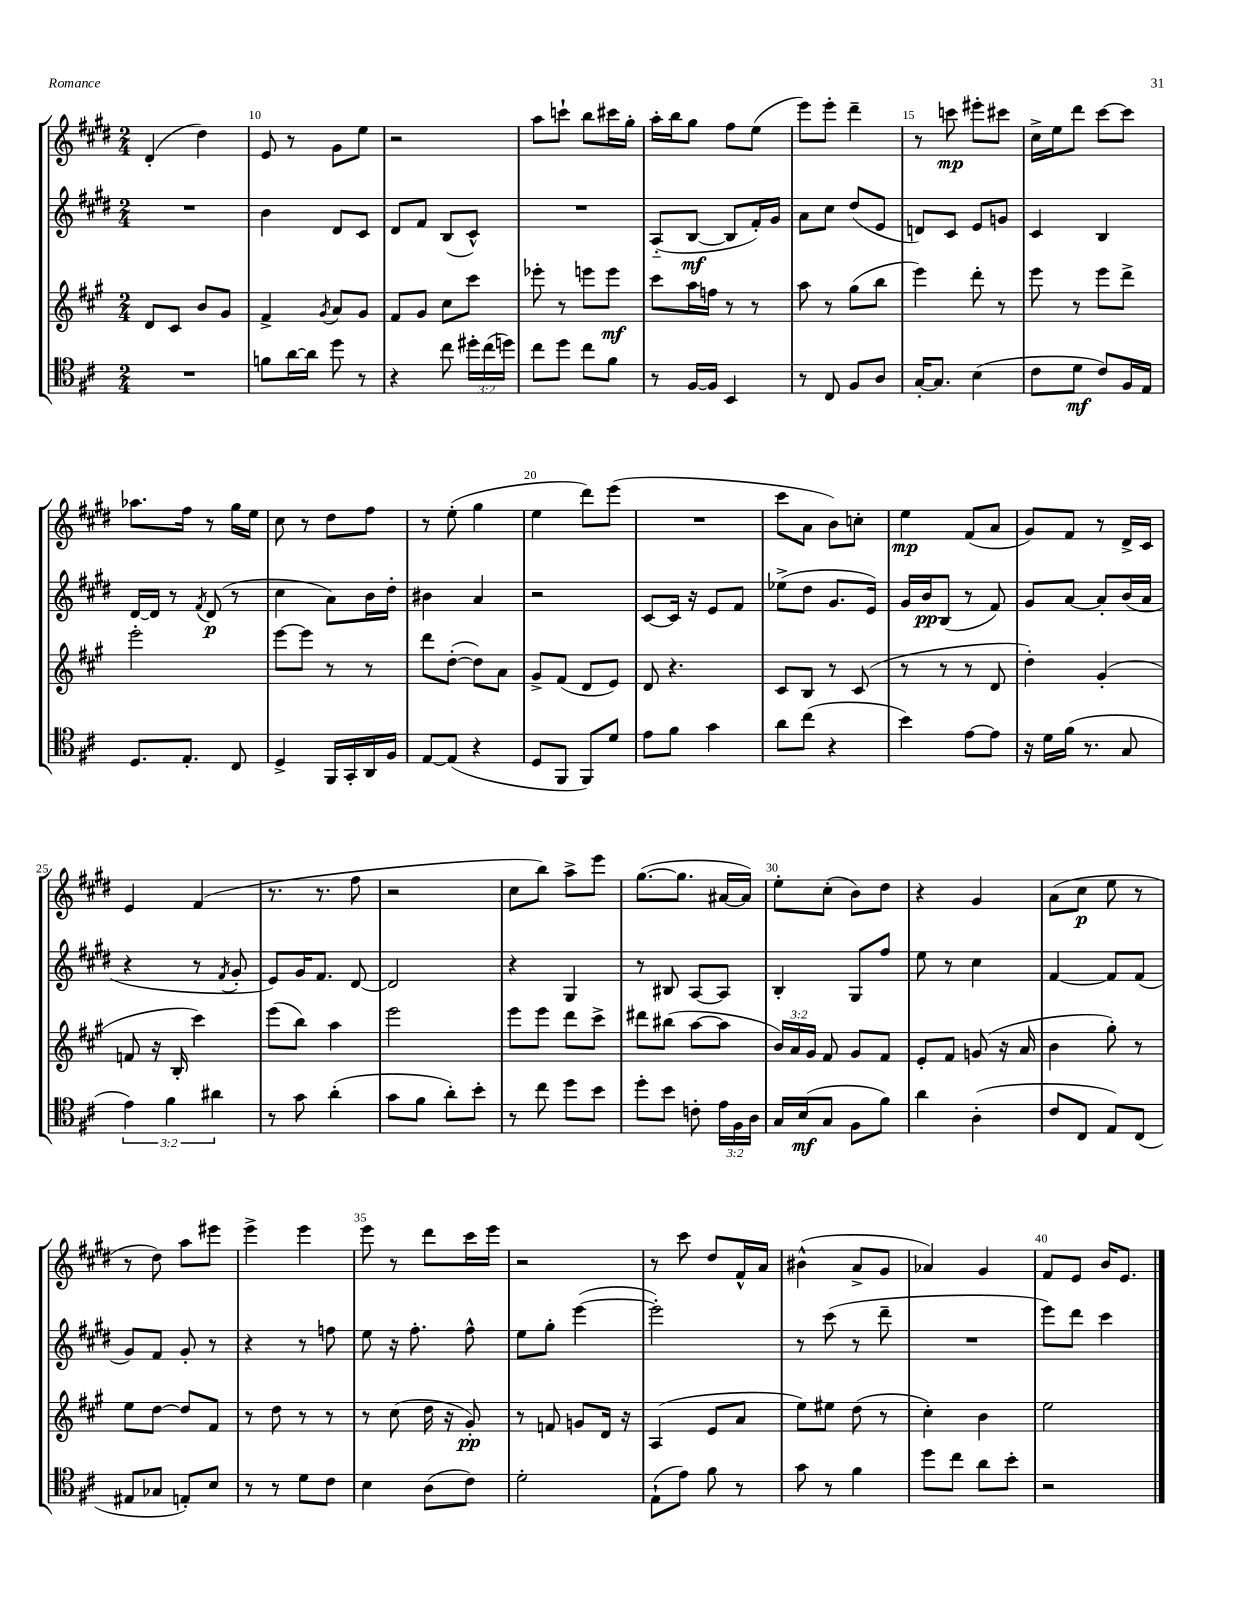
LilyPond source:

<<
\new StaffGroup <<
\new Staff = "s0" {
    \clef treble \key e \major \numericTimeSignature \time 2/4
    \autoBeamOff dis'4-.( dis''4) |
    e'8 r8 gis'8[ e''8] |
    r2 |
    a''8[ c'''8]-! b''8[ cis'''16 gis''16]-. |
    a''16[-. b''16 gis''8] fis''8[ e''8]( |
    e'''8[) e'''8]-. dis'''4-- |
    r8 c'''8\mp eis'''8[-. cis'''8] |
    cis''16[-> e''16 dis'''8] cis'''8[~ cis'''8] |
    aes''8.[ fis''16] r8 gis''16[ e''16] |
    cis''8 r8 dis''8[ fis''8] |
    r8 e''8-.( gis''4 |
    e''4 dis'''8[) e'''8]( |
    R2 |
    cis'''8[ a'8] b'8[) c''8]-. |
    e''4\mp fis'8[( a'8] |
    gis'8[) fis'8] r8 dis'16[-> cis'16] |
    e'4 fis'4( |
    r8. r8. fis''8 |
    r2 |
    cis''8[ b''8]) a''8[-> e'''8] |
    gis''8.[~( gis''8.] ais'16[~ ais'16]) |
    e''8[-. cis''8]-.( b'8[) dis''8] |
    r4 gis'4 |
    a'8[( cis''8]\p e''8 r8 |
    r8 dis''8) a''8[ eis'''8] |
    e'''4-> e'''4 |
    e'''8 r8 dis'''8[ cis'''16 e'''16] |
    r2 |
    r8 cis'''8 dis''8[ fis'16-^ a'16] |
    bis'4-^( a'8[-> gis'8] |
    aes'4) gis'4 |
    fis'8[ e'8] b'16[ e'8.] \bar "|." |
}
\new Staff = "s1" {
    \clef treble \key e \major \numericTimeSignature \time 2/4
    \autoBeamOff R2 |
    b'4 dis'8[ cis'8] |
    dis'8[ fis'8] b8[( cis'8]-^) |
    R2 |
    a8[-_( b8]~\mf b8[ fis'16-.) gis'16] |
    a'8[ cis''8] dis''8[( e'8] |
    d'8[) cis'8] e'8[ g'8] |
    cis'4 b4 |
    dis'16[~ dis'16] r8 \acciaccatura { fis'8 } dis'8\p( r8 |
    cis''4 a'8[) b'16 dis''16]-. |
    bis'4 a'4 |
    r2 |
    cis'8[~ cis'16] r16 e'8[ fis'8] |
    ees''8[->( dis''8] gis'8.[ e'16]) |
    gis'16[ b'16\pp b8]( r8 fis'8) |
    gis'8[ a'8]~ a'8[-. b'16( a'16] |
    r4 r8 \acciaccatura { fis'8 } gis'8-. |
    e'8[) gis'16 fis'8.] dis'8~ |
    dis'2 |
    r4 gis4 |
    r8 bis8 a8[~ a8] |
    b4-. gis8[ fis''8] |
    e''8 r8 cis''4 |
    fis'4~ fis'8[ fis'8]( |
    gis'8[) fis'8] gis'8-. r8 |
    r4 r8 f''8 |
    e''8 r16 fis''8.-. fis''8-^ |
    e''8[ gis''8]-. e'''4~( |
    e'''2-.) |
    r8 cis'''8( r8 dis'''8-- |
    R2 |
    e'''8[) dis'''8] cis'''4 \bar "|." |
}
\new Staff = "s2" {
    \clef treble \key a \major \numericTimeSignature \time 2/4 \override Staff.TupletNumber.text = #tuplet-number::calc-fraction-text
    \autoBeamOff d'8[ cis'8] b'8[ gis'8] |
    fis'4-> \acciaccatura { gis'8 } a'8[ gis'8] |
    fis'8[ gis'8] cis''8[ cis'''8] |
    ees'''8-. r8 e'''8[ e'''8]\mf |
    cis'''8[ a''16 f''16] r8 r8 |
    a''8 r8 gis''8[( b''8] |
    e'''4) d'''8-. r8 |
    e'''8 r8 e'''8[ d'''8]-> |
    e'''2-. |
    e'''8[~ e'''8] r8 r8 |
    d'''8[ d''8]~-.( d''8[) a'8] |
    gis'8[-> fis'8]( d'8[ e'8]) |
    d'8 r4. |
    cis'8[ b8] r8 cis'8( |
    r8 r8 r8 d'8 |
    d''4-.) gis'4-.( |
    f'8 r16 b16-. cis'''4) |
    e'''8[( b''8]) a''4 |
    e'''2 |
    e'''8[ e'''8] d'''8[ cis'''8]-> |
    dis'''8[ bis''8]( a''8[~ a''8] |
    \tuplet 3/2 { b'16[) a'16 gis'16] } fis'8 gis'8[ fis'8] |
    e'8[-. fis'8] g'8( r16 a'16 |
    b'4 gis''8-.) r8 |
    e''8[ d''8]~ d''8[ fis'8] |
    r8 d''8 r8 r8 |
    r8 cis''8( d''16 r16 gis'8-.\pp) |
    r8 f'8 g'8[ d'16] r16 |
    a4( e'8[ a'8] |
    e''8[) eis''8] d''8( r8 |
    cis''4-.) b'4 |
    e''2 \bar "|." |
}
\new Staff = "s3" {
    \clef tenor \key d \major \numericTimeSignature \time 2/4 \override Staff.TupletNumber.text = #tuplet-number::calc-fraction-text
    \autoBeamOff R2 |
    f'8[ a'16~ a'16] d''8 r8 |
    r4 cis''8 \tuplet 3/2 { dis''16[-. cis''16( d''16]) } |
    cis''8[ d''8] cis''8[ fis'8] |
    r8 fis16[~ fis16] b,4 |
    r8 cis8 fis8[ a8] |
    g16[~-. g8.] b4( |
    cis'8[ d'8]\mf cis'8[) fis16 e16] |
    d8.[ e8.]-. cis8 |
    d4-> fis,16[ g,16-. a,16 fis16] |
    e8[~ e8]( r4 |
    d8[ fis,8] fis,8[) d'8] |
    e'8[ fis'8] g'4 |
    a'8[ cis''8]( r4 |
    b'4) e'8[~ e'8] |
    r16 d'16[ fis'16]( r8. g8 |
    \tuplet 3/2 { e'4) fis'4 ais'4 } |
    r8 g'8 a'4-.( |
    g'8[ fis'8] a'8[-.) b'8]-. |
    r8 cis''8 d''8[ b'8] |
    d''8[-. b'8] c'8-. \tuplet 3/2 { e'16[ fis16 a16] } |
    g16[ b16\mf( g8] fis8[ fis'8]) |
    a'4 a4-.( |
    cis'8[ cis8] e8[) cis8]( |
    eis8[ ges8] e8[-.) b8] |
    r8 r8 d'8[ cis'8] |
    b4 a8[( cis'8]) |
    d'2-. |
    e8[-!( e'8]) fis'8 r8 |
    g'8 r8 fis'4 |
    d''8[ cis''8] a'8[ b'8]-. |
    r2 \bar "|." |
}
>>
>>
\layout { \context { \Score currentBarNumber = #9 \override BarNumber.break-visibility = ##(#f #t #t) barNumberVisibility = #(every-nth-bar-number-visible 5) } }
